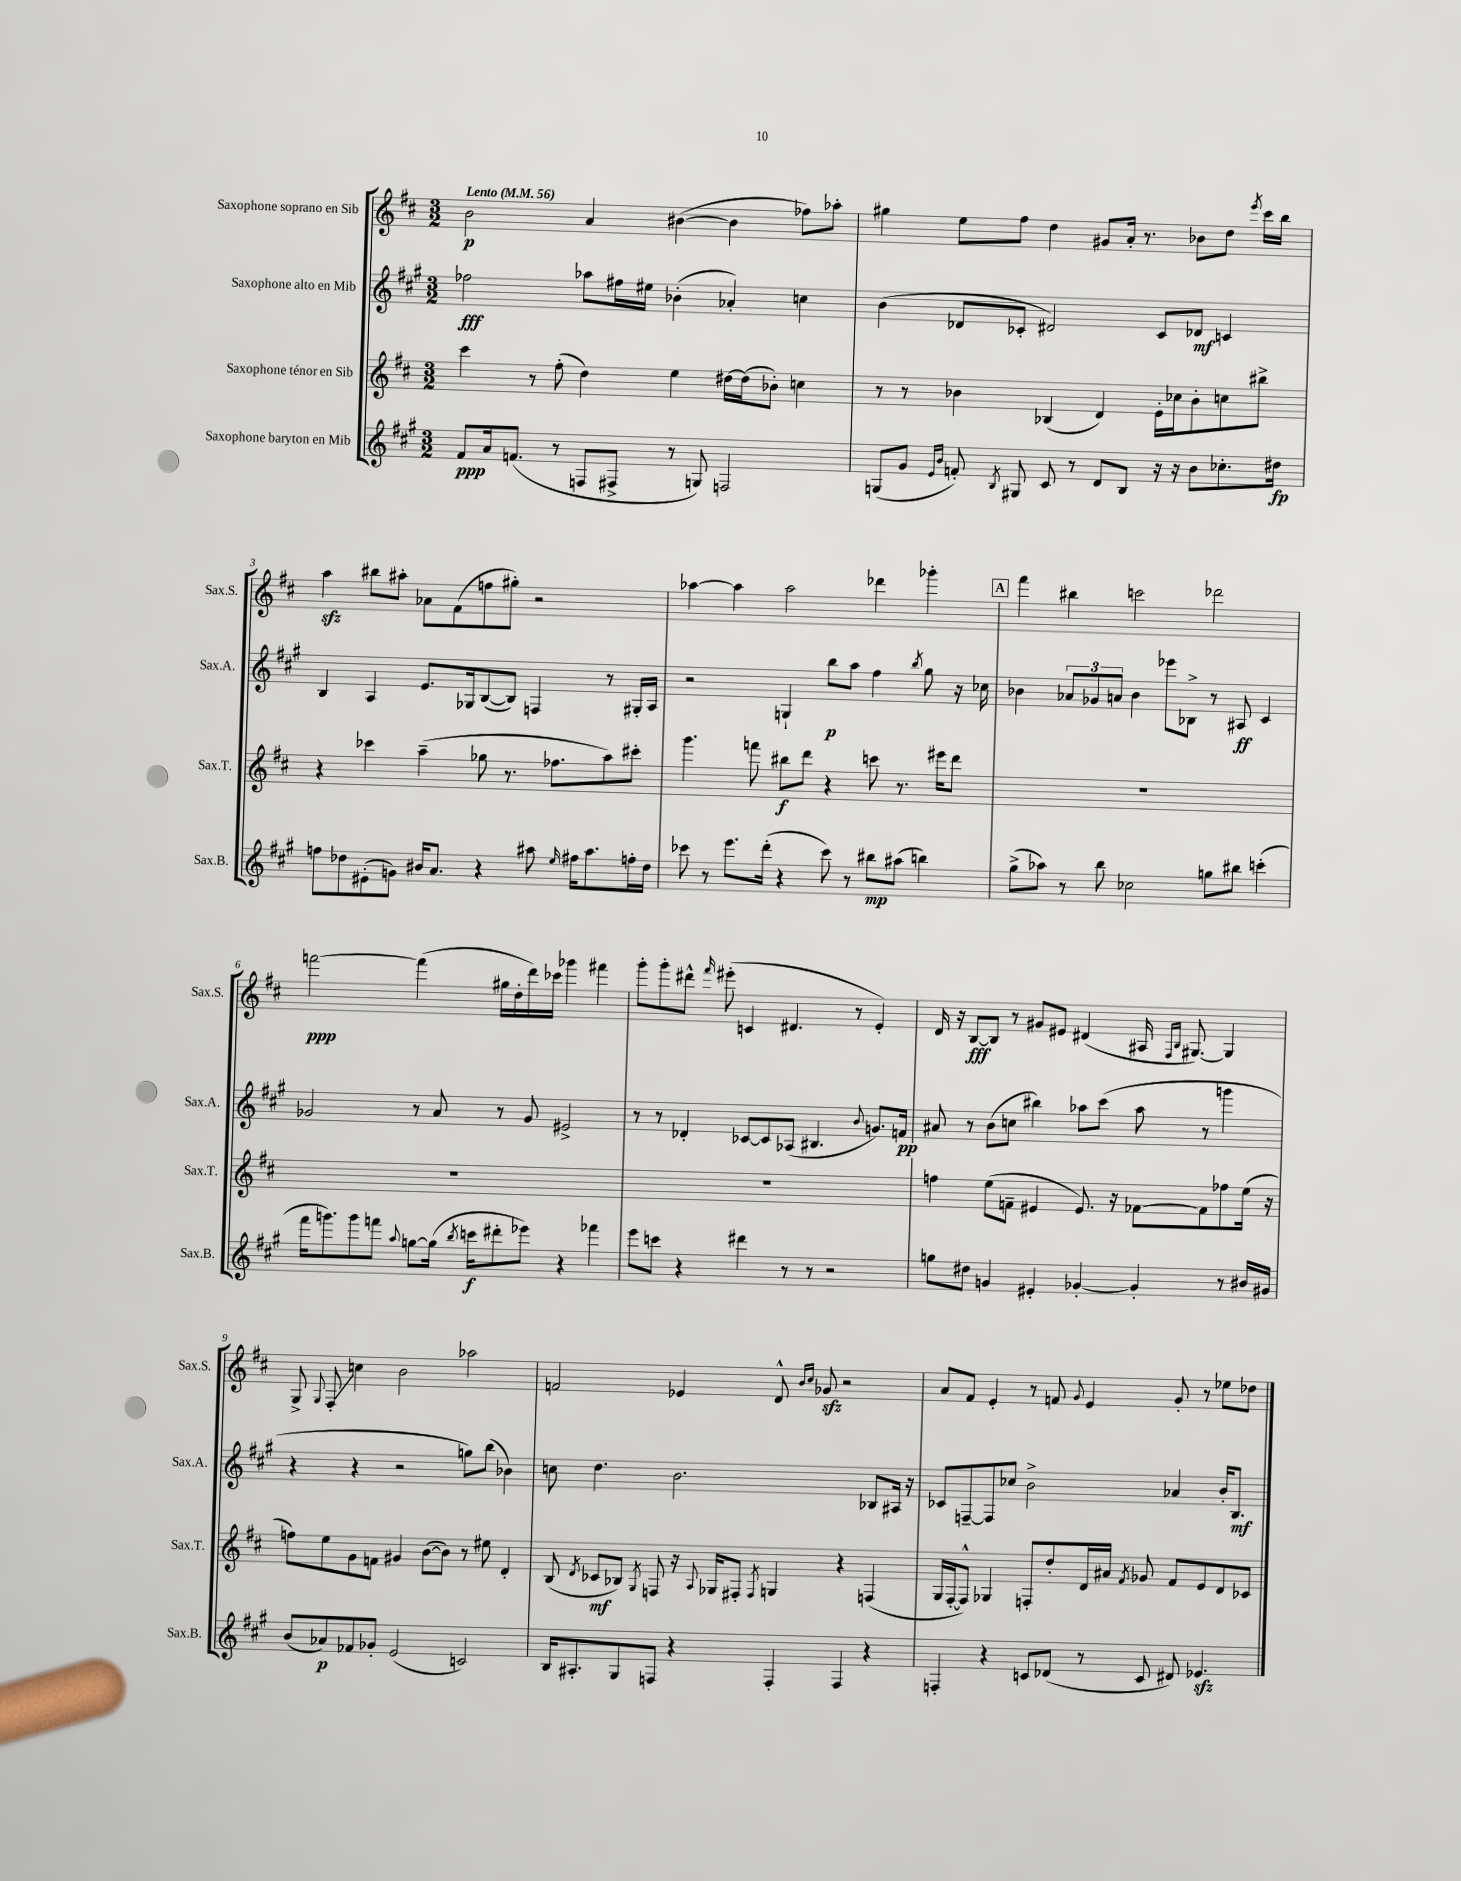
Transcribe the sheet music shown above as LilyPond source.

<<
\new StaffGroup <<
\new Staff = "s0" \with { instrumentName = "Saxophone soprano en Sib" shortInstrumentName = "Sax.S." } {
    \clef treble \key d \major \numericTimeSignature \time 3/2 \tempo "Lento" 4 = 56
    \autoBeamOff b'2\p a'4 bis'4~( bis'4 fes''8[) aes''8]-. |
    gis''4 e''8[ fis''8] d''4 gis'8[ a'16]-. r8. bes'8[ d''8] \acciaccatura { e'''8 } cis'''16[ b''16] |
    a''4\sfz bis''8[ ais''8]-. aes'8[ fis'8( f''8 gis''8]-.) r2 |
    aes''4~ aes''4 aes''2 des'''4 ges'''4-. |
    \mark \markup { \box "A" } fis'''4 bis''4 c'''2 des'''2 |
    f'''2~\ppp f'''4( gis''16[ d''16-. d'''16) ces'''16] ges'''4 fis'''4 |
    g'''8[-. g'''8-. dis'''8]-^ \grace { fis'''16 } eis'''8-.( c'4 dis'4. r8 e'4-.) |
    d'16 r16 b8[~\fff b8] r8 gis'8[ eis'8] dis'4( ais16 \grace { fis16[ b16] } gis8.~) gis4 |
    g8-> \appoggiatura { g8 } fis8-.\glissando c''4 b'2 aes''2 |
    f'2 ees'4 d'8-^ \grace { b'16[ cis''16] } ges'8\sfz r2 |
    a'8[ fis'8] e'4-. r8 f'8 \appoggiatura { g'8 } e'4 g'8-. r8 ees''8[ des''8] \bar "|." |
}
\new Staff = "s1" \with { instrumentName = "Saxophone alto en Mib" shortInstrumentName = "Sax.A." } {
    \clef treble \key a \major \numericTimeSignature \time 3/2
    \autoBeamOff fes''2\fff aes''8[ fis''16 eis''16] bes'4-.( aes'4-.) c''4 |
    b'4( des'8[ ces'8]-. dis'2) ces'8[ des'8]\mf c'4 |
    b4 a4 e'8.[ ges16 b8~( b8]) f4 r8 gis16[-. a16] |
    r2 g4-! b''8[\p a''8] fis''4 \acciaccatura { b''8 } gis''8 r16 ces''16 |
    \mark \markup { \box "A" } bes'4 \tuplet 3/2 { aes'8[ ges'8 a'8] } bes'4 ees'''8[ bes8]-> r8 ais8\ff cis'4 |
    ges'2 r8 a'8 r8 ges'8 eis'2-> |
    r8 r8 des'4-. ces'8[~ ces'8 aes8]( bis4. \appoggiatura { b'8 } g'8.[) f'16]\pp |
    ais'8 r8 b'8[( c''8] bis''4) aes''8[ cis'''8]( aes''8 r8 g'''4 |
    r4 r4 r2 g''8[) b''8]( bes'4) |
    c''8 d''4. b'2. bes8[ ais16] r16 |
    ces'8[ f8~-- f8 ces''8] b'2-> aes'4 b'16[-. b8.]\mf \bar "|." |
}
\new Staff = "s2" \with { instrumentName = "Saxophone ténor en Sib" shortInstrumentName = "Sax.T." } {
    \clef treble \key d \major \numericTimeSignature \time 3/2
    \autoBeamOff cis'''4 r8 fis''8-.( d''4) e''4 dis''16[~ dis''16( bes'8]-.) c''4 |
    r8 r8 bes'4 bes4( d'4) e'16[-. ces''16 bes'8-. c''8 bis''8]-> |
    r4 ces'''4 a''4--( ges''8 r8. fes''8.[ a''8) cis'''8]-. |
    g'''4. f'''8 bis''8[\f d'''8] r4 c'''8 r8. eis'''16[ d'''8] |
    \mark \markup { \box "A" } R1. |
    R1. |
    R1. |
    f''4 e''8[( f'8]-- eis'4 eis'8.) r16 fes'8[~ fes'8 fes''8 e''16]( r16 |
    f''8[) e''8 g'8 f'8] gis'4 b'8[~( b'8]) r8 eis''8 d'4-. |
    b8( \acciaccatura { d'8 } ces'8[\mf bes8]) \acciaccatura { g8 } f8 r16 \appoggiatura { a8 } ges16[ fis8]-. \acciaccatura { fis8 } g4 r4 f4( |
    g16[ fis16~-. fis8]-^) ges4 f8[-. d''8-. d'16 ais'16] \acciaccatura { fis'8 } ges'8 fis'8[ e'8 d'8 ces'8] \bar "|." |
}
\new Staff = "s3" \with { instrumentName = "Saxophone baryton en Mib" shortInstrumentName = "Sax.B." } {
    \clef treble \key a \major \numericTimeSignature \time 3/2
    \autoBeamOff fis'8[\ppp a'16 f'8.]( r8 f8[ fis8]-> r8 g8) f2 |
    g8[( gis'8] \grace { e'16[ b'16] } f'8-.) \acciaccatura { b8 } gis8 cis'8 r8 d'8[ b8] r16 r16 b'8[ ces''8.-. dis''16]\fp |
    f''8[ des''8 eis'8-.( g'8]) bis'16[ a'8.] r4 ais''8 \grace { e''16 } fis''16[ ais''8. f''16-. des''16] |
    ces'''8 r8 e'''8.[ d'''16]-.( r4 ces'''8) r8 bis''8[\mp ais''8]( b''4) |
    \mark \markup { \box "A" } gis''8[->( aes''8]) r8 b''8 ces''2 g''8[ bis''8] c'''4-.( |
    fis'''16[ g'''8.) g'''8 f'''8] \appoggiatura { a''8 } g''8[~ g''16]( \acciaccatura { b''8 } c'''16[\f dis'''8-. ees'''8]) r4 fes'''4 |
    e'''8[ c'''8] r4 dis'''4 r8 r8 r2 |
    g''8[ dis''8] g'4 eis'4-. ges'4~-. ges'4-. r8 bis'16[ gis'16] |
    b'8[( aes'8\p) fes'8 ges'8]-. e'2( c'2) |
    b16[ ais8.-. gis8 f8] r4 f4-. f4 r4 |
    f4-. r4 c'8[ des'8]( r8 c'8 dis'8) ees'4.\sfz \bar "|." |
}
>>
>>
